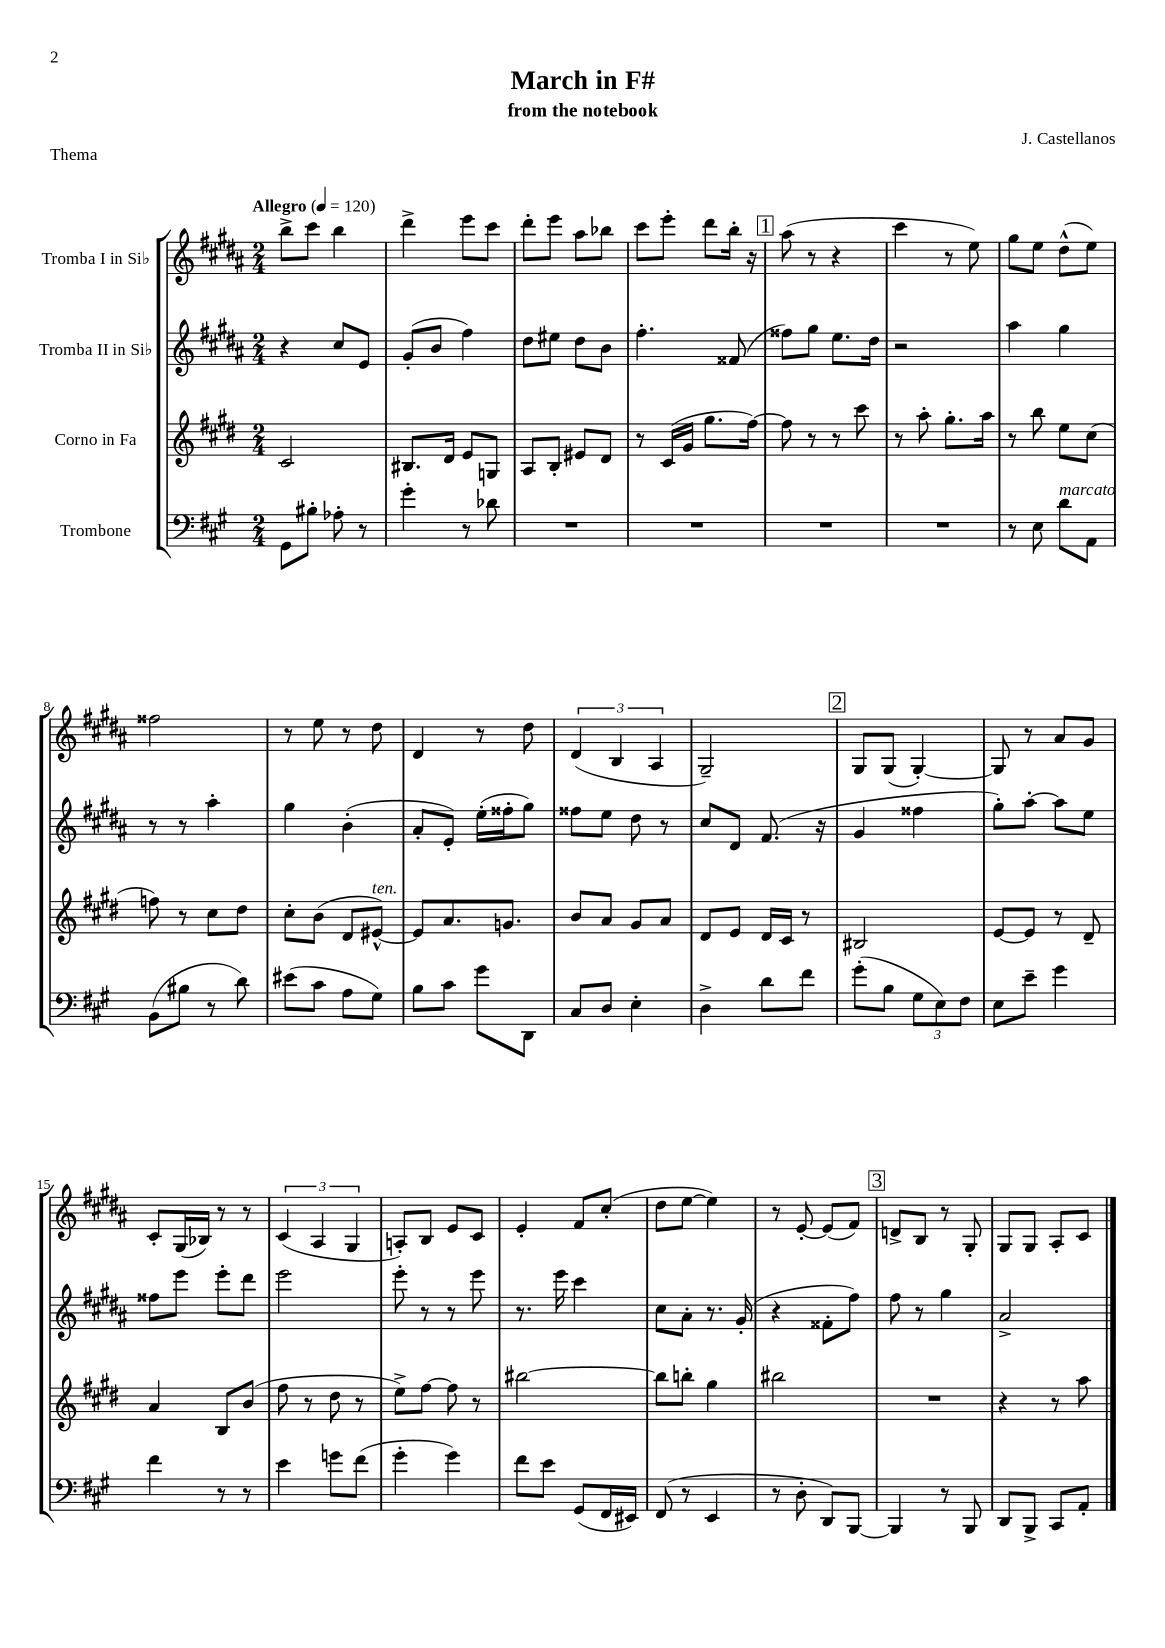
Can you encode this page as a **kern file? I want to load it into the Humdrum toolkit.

**kern	**kern	**kern	**kern
*part4	*part3	*part2	*part1
*staff4	*staff3	*staff2	*staff1
*I"Trombone	*I"Corno in Fa	*I"Tromba II in Si♭	*I"Tromba I in Si♭
*clefF4	*clefG2	*clefG2	*clefG2
*k[f#c#g#]	*k[f#c#g#d#]	*k[f#c#g#d#a#]	*k[f#c#g#d#a#]
*M2/4	*M2/4	*M2/4	*M2/4
*MM120	*MM120	*MM120	*MM120
=1	=1	=1	=1
!	!	!	!LO:TX:a:B:t=Allegro
8GG#\L	2c#/	4r	8bb^\L
8B#X'\J	.	.	8ccc#\J
8A-X'\	.	8cc#/L	4bb\
8r	.	8e/J	.
=2	=2	=2	=2
4g#'\	8.B#X/L	(8g#'/L	4ddd#^\
.	.	8b/J	.
.	16d#/Jk	.	.
8r	8e/L	4ff#\)	8eee\L
8d-X\	8Gn/J	.	8ccc#\J
=3	=3	=3	=3
2r	8A/L	8dd#\L	8ddd#'\L
.	8B'/J	8ee#X\J	8eee\J
.	8e#X/L	8dd#\L	8aa#\L
.	8d#/J	8b\J	8bb-X\J
=4	=4	=4	=4
2r	8r	4.ff#'\	8ccc#\L
.	(16c#/LL	.	8eee'\J
.	16g#/JJ	.	.
.	8.gg#\L	.	8ddd#\L
.	.	(8f##X/	16bb'\Jk
.	[16ff#\Jk)	.	16r
!!LO:REH:place=s1:t=1
=5	=5	=5	=5
2r	8ff#\]	8ff##X\L)	(8aa#\
.	8r	8gg#\J	8r
.	8r	8.ee\L	4r
.	8ccc#\	.	.
.	.	16dd#\Jk	.
=6	=6	=6	=6
2r	8r	2r	4ccc#\
.	8aa'\	.	.
.	8.gg#'\L	.	8r
.	.	.	8ee\)
.	16aa\Jk	.	.
=7	=7	=7	=7
8r	8r	4aa#\	8gg#\L
8E\	8bb\	.	8ee\J
!LO:TX:a:i:t=marcato	!	!	!
8d\L	8ee\L	4gg#\	(8dd#^^\L
8AA\J	(8cc#\J	.	8ee\J)
!!LO:LB:g=z
=8	=8	=8	=8
(8BB\L	8ffn\)	8r	2ff##X\
8B#X\J	8r	8r	.
8r	8cc#\L	4aa#'\	.
8d\)	8dd#\J	.	.
=9	=9	=9	=9
(8e#X\L	8cc#'\L	4gg#\	8r
8c#\J	(8b\J	.	8ee\
8A\L	8d#/L	(4b'\	8r
!	!LO:TX:a:i:t=ten.	!	!
8G#\J)	[8e#X^^/J)	.	8dd#\
=10	=10	=10	=10
8B\L	8e#/L]	8a#'/L	4d#/
8c#\J	8.a/	8e'/J)	.
8g#\L	.	(16ee'\LL	8r
.	8.gn/J	16ff##X'\J	.
8DD\J	.	8gg#\J)	8dd#\
=11	=11	=11	=11
8C#/L	8b/L	8ff##X\L	(6d#/
8D/J	8a/J	8ee\J	.
.	.	.	6B/
4E'\	8g#/L	8dd#\	.
.	.	.	6A#/
.	8a/J	8r	.
=12	=12	=12	=12
4D^\	8d#/L	8cc#/L	2G#~/)
.	8e/J	8d#/J	.
8d\L	16d#/LL	(8.f#/	.
.	16c#/JJ	.	.
8f#\J	8r	.	.
.	.	16r	.
!!LO:REH:place=s1:t=2
=13	=13	=13	=13
(8g#'\L	2B#X/	4g#/	8G#/L
8B\J	.	.	(8G#/J
12G#\L	.	4ff##X\	[4G#'/)
12E\)	.	.	.
12F#\J	.	.	.
=14	=14	=14	=14
8E\L	[8e/L	8gg#'\L)	8G#/]
8e~\J	8e/J]	[8aa#'\J	8r
4g#\	8r	8aa#\L]	8a#/L
.	8d#~/	8ee\J	8g#/J
!!LO:LB:g=z
=15	=15	=15	=15
4f#\	4a/	8ff##X\L	8c#'/L
.	.	8eee\J	(16G#/L
.	.	.	16B-X/JJ)
8r	8B/L	8eee'\L	8r
8r	(8b/J	8ddd#\J	8r
=16	=16	=16	=16
4e\	8ff#\	2eee\	(6c#/
.	8r	.	.
.	.	.	6A#/
8gn\L	8dd#\	.	.
.	.	.	6G#/
(8f#\J	8r	.	.
=17	=17	=17	=17
4g#'\	8ee^\L)	8eee'\	8An'/L)
.	[8ff#\J	8r	8B/J
4g#\)	8ff#\]	8r	8e/L
.	8r	8eee\	8c#/J
=18	=18	=18	=18
8f#\L	[2bb#X\	8.r	4e'/
8e\J	.	.	.
.	.	16eee\	.
(8GG#/L	.	4ccc#\	8f#/L
16FF#/L	.	.	(8cc#'/J
16EE#X/JJ)	.	.	.
=19	=19	=19	=19
(8FF#/	8bb#\L]	8cc#\L	8dd#\L
8r	8bbn'\J	8a#'\J	[8ee\J
4EE/	4gg#\	8.r	4ee\])
.	.	(16g#'/	.
=20	=20	=20	=20
8r	2bb#X\	4r	8r
8D'\	.	.	[8e'/
8DD/L)	.	8f##X'\L	(8e/L]
[8BBB/J	.	8ff#\J)	8f#/J)
!!LO:REH:place=s1:t=3
=21	=21	=21	=21
4BBB/]	2r	8ff#\	8dn^/L
.	.	8r	8B/J
8r	.	4gg#\	8r
8BBB/	.	.	8G#'/
=22	=22	=22	=22
8DD/L	4r	2a#^/	8G#/L
8BBB^/J	.	.	8G#/J
8CC#/L	8r	.	8A#'/L
8AA'/J	8aa\	.	8c#/J
==	==	==	==
*-	*-	*-	*-
